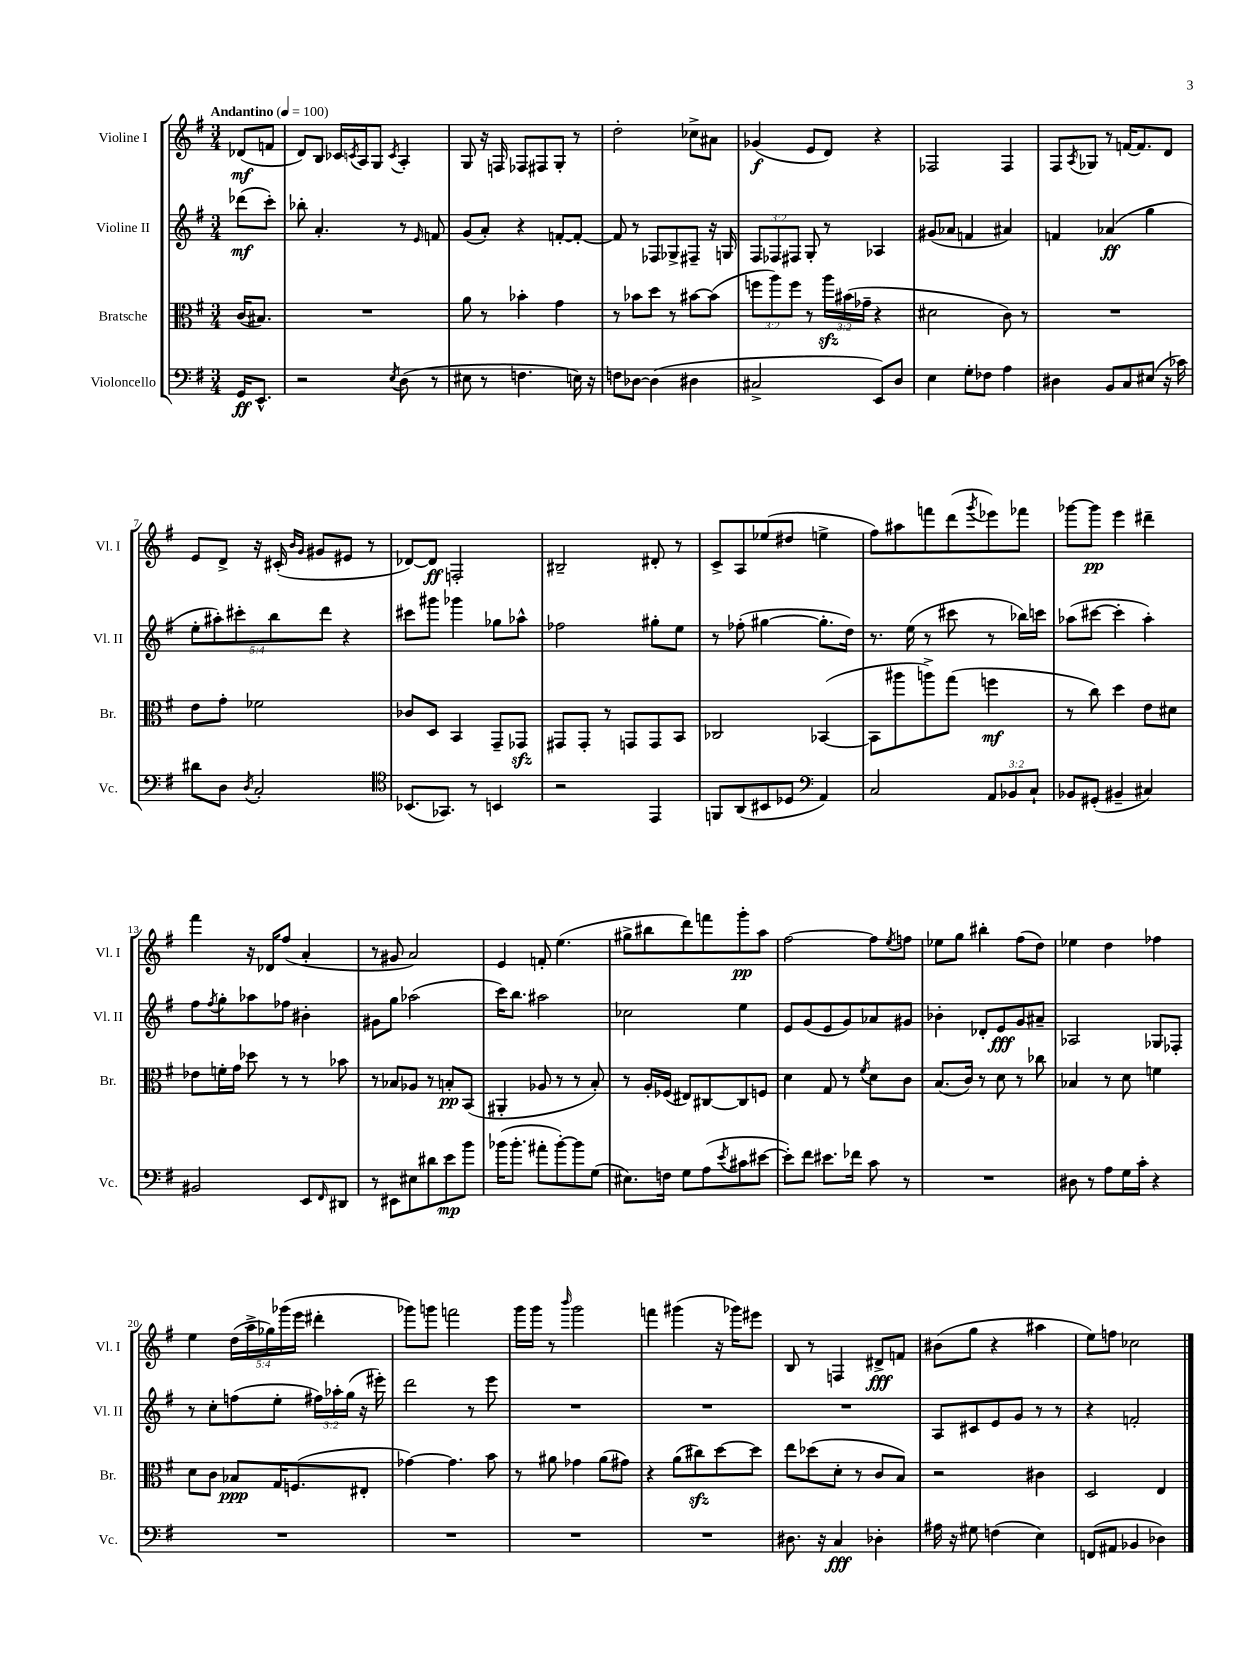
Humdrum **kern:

**kern	**kern	**kern	**kern
*staff4	*staff3	*staff2	*staff1
*clefF4	*clefC3	*clefG2	*clefG2
*k[f#]	*k[f#]	*k[f#]	*k[f#]
*M3/4	*M3/4	*M3/4	*M3/4
*MM100	*MM100	*MM100	*MM100
16GG/LK	(16c/LK	(8ddd-\L	(8d-/L
8.EE^^/J	8.B#/J)	.	.
.	.	8ccc'\J)	8f/J
=	=	=	=
2r	2.r	8bb-'\	8d/L)
.	.	4.a'/	8B/J
.	.	.	16c-/LL
.	.	.	8qc/
.	.	.	16A/J
.	.	.	8G/J
8qE/	.	.	8qc/
(8D\	.	8r	4A'/
.	.	16qqe/	.
8r	.	8f/	.
=	=	=	=
8E#\	8a\	(8g/L	8G/
8r	8r	8a'/J)	16r
.	.	.	16F/
4.F\	4b-'\	4r	8F-/L
.	.	.	8F#/
.	4g\	[8f'/L	8G'/J
16E\)	.	8f'/_J	8r
16r	.	.	.
=	=	=	=
8F\L	8r	8f/]	2dd'\
[8D-\J	8b-\L	8r	.
(4D-\]	8dd\J	8F-/L	.
.	8r	8G-^/	.
4D#\	[8b#\L	8F#~/J	8cc-^\L
.	(8b#\]J	16r	8a#\J
.	.	16G/	.
=	=	=	=
2C#^/	12ff\L	12F#/L	(4g-/
.	12aa\)	12F-/	.
.	12ff\J	12F#/J	.
.	8r	8G'/	8e/L
.	24aa\LL	8r	8d/J)
.	(24b#\	.	.
.	24g-~\JJ	.	.
8EE/L)	4r	4A-/	4r
8D/J	.	.	.
=	=	=	=
4E\	2d#\	(8g#/L	2F-/
.	.	8a-/J	.
8G'\L	.	4f/	.
8F-\J	.	.	.
4A\	8c\)	4a#/)	4F-/
.	8r	.	.
=	=	=	=
4D#\	2.r	4f/	8F#/L
.	.	.	8qA/
.	.	.	8G-/J
8BB/L	.	(4a-/	8r
8C/	.	.	[16f/LK
.	.	.	8.f/]
(8E#/J	.	4gg\	.
16r	.	.	8d/J
16c-\)	.	.	.
=	=	=	=
8d#\L	8e\L	10ee'\L	8e/L
.	.	10aa#'\)	.
8D\J	8g'\J	.	8d^/J
.	.	10ccc#'\	.
8qD/	.	.	.
2C'/	2f-\	.	16r
.	.	10bb\	.
.	.	.	(16c#'/
.	.	.	16qqb/LL
.	.	.	16qqg/JJ
.	.	.	8g#/L
.	.	10ddd\J	.
.	.	4r	8e#/J
.	.	.	8r
=	=	=	=
*clefC4	*	*	*
(8.BB-/L	8c-/L	8ccc#\L	[8d-/L)
.	8D/J	8ggg#\J	8d-/]J
8.GG-/J)	.	.	.
.	4BB/	4ggg-\	2F'/
8r	.	.	.
4BB/	8GG~/L	8gg-\L	.
.	8GG-/J	8aa-^^\J	.
=	=	=	=
2r	8GG#/L	2ff-\	2B#~/
.	8GG#'/J	.	.
.	8r	.	.
.	8GG/L	.	.
4EE/	8GG/	8gg#'\L	8d#'/
.	8BB/J	8ee\J	8r
=	=	=	=
8FF/L	2C-/	8r	8c^/L
(8AA/	.	(8ff-'\	8A/
8BB#/	.	[4gg#\	(8ee-/
8D-/J	.	.	8dd#/J
*clefF4	*	*	*
4AA/)	([4BB-/	8.gg#'\]L	4ee^\
.	.	16dd\Jk)	.
=	=	=	=
2C/	8BB-\]L	8.r	8ff#\L)
.	8aa#\	.	8aa#\
.	.	(16ee\	.
.	8aa^\)	8r	8fff\
.	(8gg\J	8ccc#\	(8ddd\
.	.	.	8qggg/
12AA/L	4ff\	8r	8eee-\)
12BB-/	.	.	.
.	.	16bb-\LL)	8fff-\J
12C`/J	.	.	.
.	.	16ccc\JJ	.
=	=	=	=
8BB-/L	8r	(8aa-\L	[8ggg-\L
(8GG#'/J	8cc\)	[8ccc#\J	8ggg-\]J
4BB#~/	4dd\	4ccc#'\]	4eee\
4C#/)	8e\L	4aa-'\)	4ddd#~\
.	8d#\J	.	.
=	=	=	=
2BB#/	8e-\L	8ff#\L	4fff#\
.	.	8qff#/	.
.	16f'\L	8gg'\	.
.	16g\JJ	.	.
.	8dd-\	8aa-\	16r
.	.	.	16d-/LK
.	8r	8ff-\J	(8ff#/J
8EE/L	8r	4b#'\	4a'/
16qqFF#/	.	.	.
8DD#/J	8b-\	.	.
=	=	=	=
8r	8r	8g#\L	8r
8EE#\L	8B-/L	8gg\J	8g#/
8E#\	8A-/J	(2aa-\	2a/)
8d#\	8r	.	.
8e\	8B'/L	.	.
8b\J	(8BB/J	.	.
=	=	=	=
(16b-\LK	4AA#'/	16ccc\LK)	4e/
8.b-'\J	.	8.bb\J	.
8a#'\L	8A-/	2aa#\	8f'/
[8b-'\)	8r	.	(4.ee\
8b-\]	8r	.	.
(8G\J	8B'/)	.	.
=	=	=	=
8.E#\L)	8r	2cc-\	8gg#^\L
.	16A'/LL	.	8bb#\
16F\Jk	(16F-/JJ	.	.
8G\L	8E#/L)	.	8ddd\)
(8A\	[8C#/	.	8fff\
8qe/	.	.	.
8c#\	8C#/]	4ee\	8ggg'\
[8e#\J	8F/J	.	8aa\J
=	=	=	=
8e#'\]L)	4d\	8e/L	[2ff#\
8f#\J	.	(8g/	.
8.e#\L	8G/	8e/	.
.	8r	8g/)	.
16f-\Jk	.	.	.
.	8qf#/	.	.
8c\	8d\L	8a-/	8ff#\]L
.	.	.	8qee/
8r	8c\J	8g#/J	8ff\J
=	=	=	=
2.r	(8.B/L	4b-'\	8ee-\L
.	.	.	8gg\J
.	16c/Jk)	.	.
.	8r	8d-'/L	4bb#'\
.	8d\	8e/	.
.	8r	8g/	(8ff#\L
.	8cc-\	8a#~/J	8dd\J)
=	=	=	=
8D#\	4B-/	2A-/	4ee-\
8r	.	.	.
8A\L	8r	.	4dd\
16G\L	8d\	.	.
16c'\JJ	.	.	.
4r	4f\	8G-/L	4ff-\
.	.	8F-'/J	.
=	=	=	=
2.r	8d\L	8r	4ee\
.	8c\J	8cc'\L	.
.	8B-/L	(8ff\	(20dd\LL
.	.	.	20aa^\
.	.	.	20gg-\)
.	16G/K	8ee'\J	.
.	.	.	(20ggg-\
.	(8.F/	.	.
.	.	.	20eee\JJ
.	.	24ff#\LL)	4ddd#'\
.	.	24aa-'\	.
.	.	(24gg\JJ	.
.	8E#'/J	16r	.
.	.	16eee#'\)	.
=	=	=	=
2.r	[4g-\)	2ddd\	8ggg-\L)
.	.	.	8ggg\J
.	4.g-\]	.	2fff\
.	.	8r	.
.	8b\	8eee\	.
=	=	=	=
2.r	8r	2.r	16ggg\LL
.	.	.	16ggg\JJ
.	8a#\	.	8r
.	.	.	16qqbbb/
.	4g-\	.	2ggg\
.	(8a#\L	.	.
.	8g#\J)	.	.
=	=	=	=
2.r	4r	2.r	4fff\
.	(8a\L	.	(4ggg#\
.	8cc#\)	.	.
.	[8dd\	.	16r
.	.	.	16ggg-\LK)
.	8dd\]J	.	8eee#\J
=	=	=	=
8.D#\	8ee\L	2.r	8B/
.	(8dd-\	.	8r
16r	.	.	.
4C/	8d'\J	.	4F/
.	8r	.	.
4D-'\	8c/L	.	8d#^/L
.	8B/J)	.	8f/J
=	=	=	=
16A#\	2r	8A/L	(8b#\L
16r	.	.	.
8G#\	.	8c#/	8gg\J
(4F\	.	8e/	4r
.	.	8g/J	.
4E\)	4c#\	8r	4aa#\
.	.	8r	.
=	=	=	=
(8FF/L	2D/	4r	8ee\L)
8AA#/J	.	.	8ff\J
4BB-/	.	2f'/	2cc-\
4D-\)	4E/	.	.
==	==	==	==
*-	*-	*-	*-
